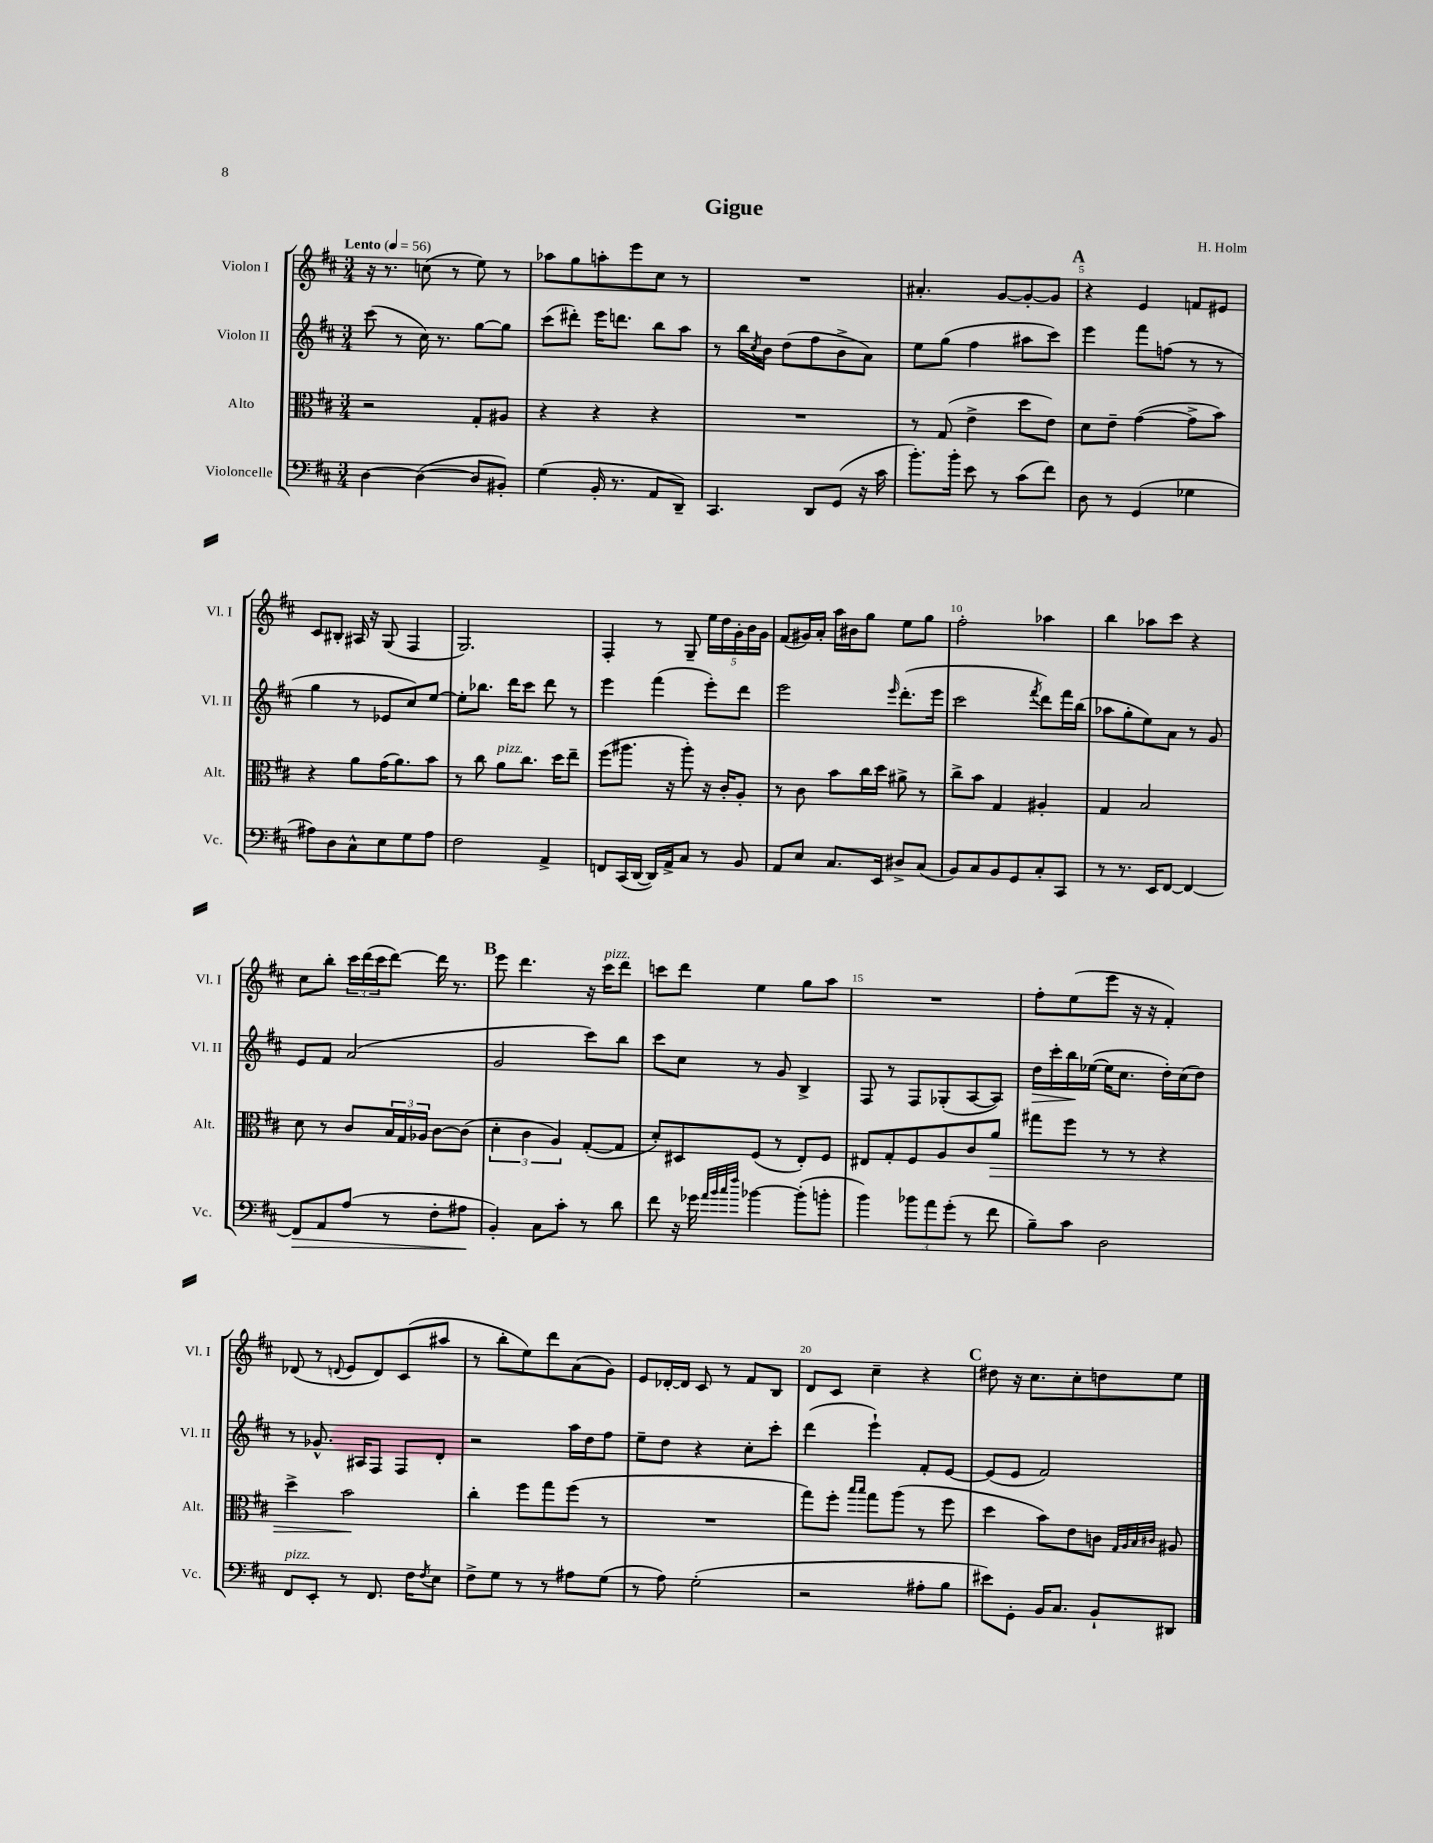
\header { title = "Gigue" composer = "H. Holm" }
<<
\new StaffGroup <<
\new Staff = "s0" \with { instrumentName = "Violon I" shortInstrumentName = "Vl. I" } {
    \clef treble \key d \major \numericTimeSignature \time 3/4 \tempo "Lento" 4 = 56
    r16 r8. c''8( r8 e''8) r8 |
    aes''8 g''8 a''8-. e'''8 cis''8 r8 |
    R2. |
    ais'4.-. g'8~ g'8~-. g'8 |
    \mark \markup { \bold "A" } r4 e'4 f'8 eis'8 |
    cis'8 bis8-. ais16 r16 g8( fis4 |
    g2.) |
    fis4-. r8 g8-- \tuplet 5/4 { e''16 d''16 g'16-. b'16 g'16 } |
    fis'8( gis'16) a'16-. a''16 bis'16 g''8 e''8 g''8 |
    fis''2-. aes''4 |
    b''4 aes''8 cis'''8 r4 |
    cis''8 b''8-. \tuplet 3/2 { cis'''16 d'''16( cis'''16 } d'''8~) d'''16 r8. |
    \mark \markup { \bold "B" } e'''8 d'''4. r16 cis'''16^\markup { \italic "pizz." } d'''8 |
    c'''8 d'''8 e''4 g''8 a''8 |
    R2. |
    fis''8-. e''8( e'''8 r16 r16 fis'4-.) |
    des'8( r8 \appoggiatura { d'8 } e'8 d'8) cis'8( ais''8 |
    r8 b''8-. e''8) d'''8 a'8( g'8) |
    e'8 des'16~-. des'16 cis'8 r8 fis'8 b8 |
    d'8 cis'8 cis''4-- r4 |
    \mark \markup { \bold "C" } dis''8 r16 cis''8. cis''8-. d''8 e''8 \bar "|." |
}
\new Staff = "s1" \with { instrumentName = "Violon II" shortInstrumentName = "Vl. II" } {
    \clef treble \key d \major \numericTimeSignature \time 3/4
    cis'''8( r8 cis''16) r8. g''8~ g''8 |
    cis'''8( dis'''8-.) e'''16 d'''8. b''8 a''8 |
    r8 b''16 \acciaccatura { cis''8 } b'16 d''8( fis''8 b'8-> a'8) |
    e''8 g''8( fis''4 ais''8 cis'''8) |
    \mark \markup { \bold "A" } e'''4 fis'''8 f''8( r8 r8 |
    g''4 r8 ees'8 cis''8) e''8~ |
    e''8-. bes''8. d'''16 cis'''8 d'''8 r8 |
    e'''4 fis'''4( e'''8-.) d'''8 |
    e'''2 \grace { e'''16 } d'''8.-.( e'''16 |
    cis'''2 \acciaccatura { fis'''8 } d'''8) fis'''16 b''16( |
    aes''8 g''8-. e''8) a'8 r8 g'8 |
    e'8 fis'8 a'2( |
    \mark \markup { \bold "B" } g'2 cis'''8) b''8 |
    cis'''8 cis''8 r8 g'8 b4-> |
    fis8 r8 fis8 ges8-.( a8~ a8) |
    d''16\> cis'''16-. b''16\! ees''16~( ees''16 cis''8. d''16-.) cis''16( d''8) |
    r8 ges'8.-^ ais16 fis8 fis8 d'8-. |
    r2 a''16 d''16 fis''8 |
    e''8-- d''8 r4 cis''8-. cis'''8-. |
    d'''4( e'''4-!) fis'8-. e'8~ |
    \mark \markup { \bold "C" } e'8( e'8 fis'2) \bar "|." |
}
\new Staff = "s2" \with { instrumentName = "Alto" shortInstrumentName = "Alt." } {
    \clef alto \key d \major \numericTimeSignature \time 3/4
    r2 g8-. ais8 |
    r4 r4 r4 |
    R2. |
    r8 g8( e'4-> d''8 e'8) |
    \mark \markup { \bold "A" } d'8 e'8-- g'4~( g'8-> b'8) |
    r4 a'8 g'16( a'8.) b'8 |
    r8 cis''8 a'8^\markup { \italic "pizz." } cis''8. d''16 e''8-- |
    fis''8( ais''8. r16 ais''8-.) r16 cis'16-. a8-. |
    r8 cis'8 b'8 cis''16 d''16 ais'8-> r8 |
    cis''8-> b'8 g4 ais4-. |
    g4 b2 |
    d'8 r8 cis'8 \tuplet 3/2 { b16 g16 aes16 } cis'8~ cis'8( |
    \mark \markup { \bold "B" } \tuplet 3/2 { d'4-. cis'4 a4) } g8~-.( g8 |
    d'8-.) dis8 fis8( r8 e8-.) fis8 |
    eis8 g8-. fis8 a8 cis'8 a'8\> |
    gis''8 fis''8 r8 r8 r4 |
    d''4-> b'2\! |
    cis''4-. fis''8 g''8 fis''8( r8 |
    R2. |
    g''8) fis''8-. \grace { b''16 b''16 } g''8 a''8( r8 fis''8 |
    \mark \markup { \bold "C" } d''4 b'8) e'8 c'8 \grace { g32 a32 b32 cis'32 } ais8 \bar "|." |
}
\new Staff = "s3" \with { instrumentName = "Violoncelle" shortInstrumentName = "Vc." } {
    \clef bass \key d \major \numericTimeSignature \time 3/4
    d4~ d4~( d8 bis,8-.) |
    g4( b,16-. r8. a,8 d,8--) |
    cis,4. d,8 g,8( r16 cis'16 |
    b'8.-.) b'16-. e'8 r8 cis'8( fis'8) |
    \mark \markup { \bold "A" } d8 r8 g,4( ges4 |
    ais8) d8 cis8-^ e8 g8 ais8 |
    fis2 a,4-> |
    f,8 cis,16( d,16~ d,16) a,16-> cis8 r8 b,8 |
    a,8 e8 cis8. e,16 dis8-> cis8( |
    b,8) cis8 b,8 g,8 cis8-. cis,8 |
    r8 r8. e,16 fis,8~ fis,4~ |
    fis,8\> a,8 a8( r8 fis8-. ais8\! |
    \mark \markup { \bold "B" } b,4-.) cis8 cis'8-. r8 d'8 |
    fis'8 r16 ges'16 \grace { a'32 b'32 cis''32 fis''32 } bes'4~ bes'8-.( b'8-. |
    b'4) \tuplet 3/2 { bes'8 a'8 g'8-.( } r8 fis'8 |
    b8--) cis'8 d2 |
    fis,8^\markup { \italic "pizz." } e,8-. r8 fis,8. fis16 \acciaccatura { fis8 } e8 |
    fis8-> g8 r8 r8 ais8 g8( |
    r8 a8) g2-.( |
    r2 ais8-. b8 |
    \mark \markup { \bold "C" } eis'8) g,8-. b,16 cis8. b,8-! dis,8 \bar "|." |
}
>>
>>
\layout { \context { \Score \override BarNumber.break-visibility = ##(#f #t #t) barNumberVisibility = #(every-nth-bar-number-visible 5) } }
